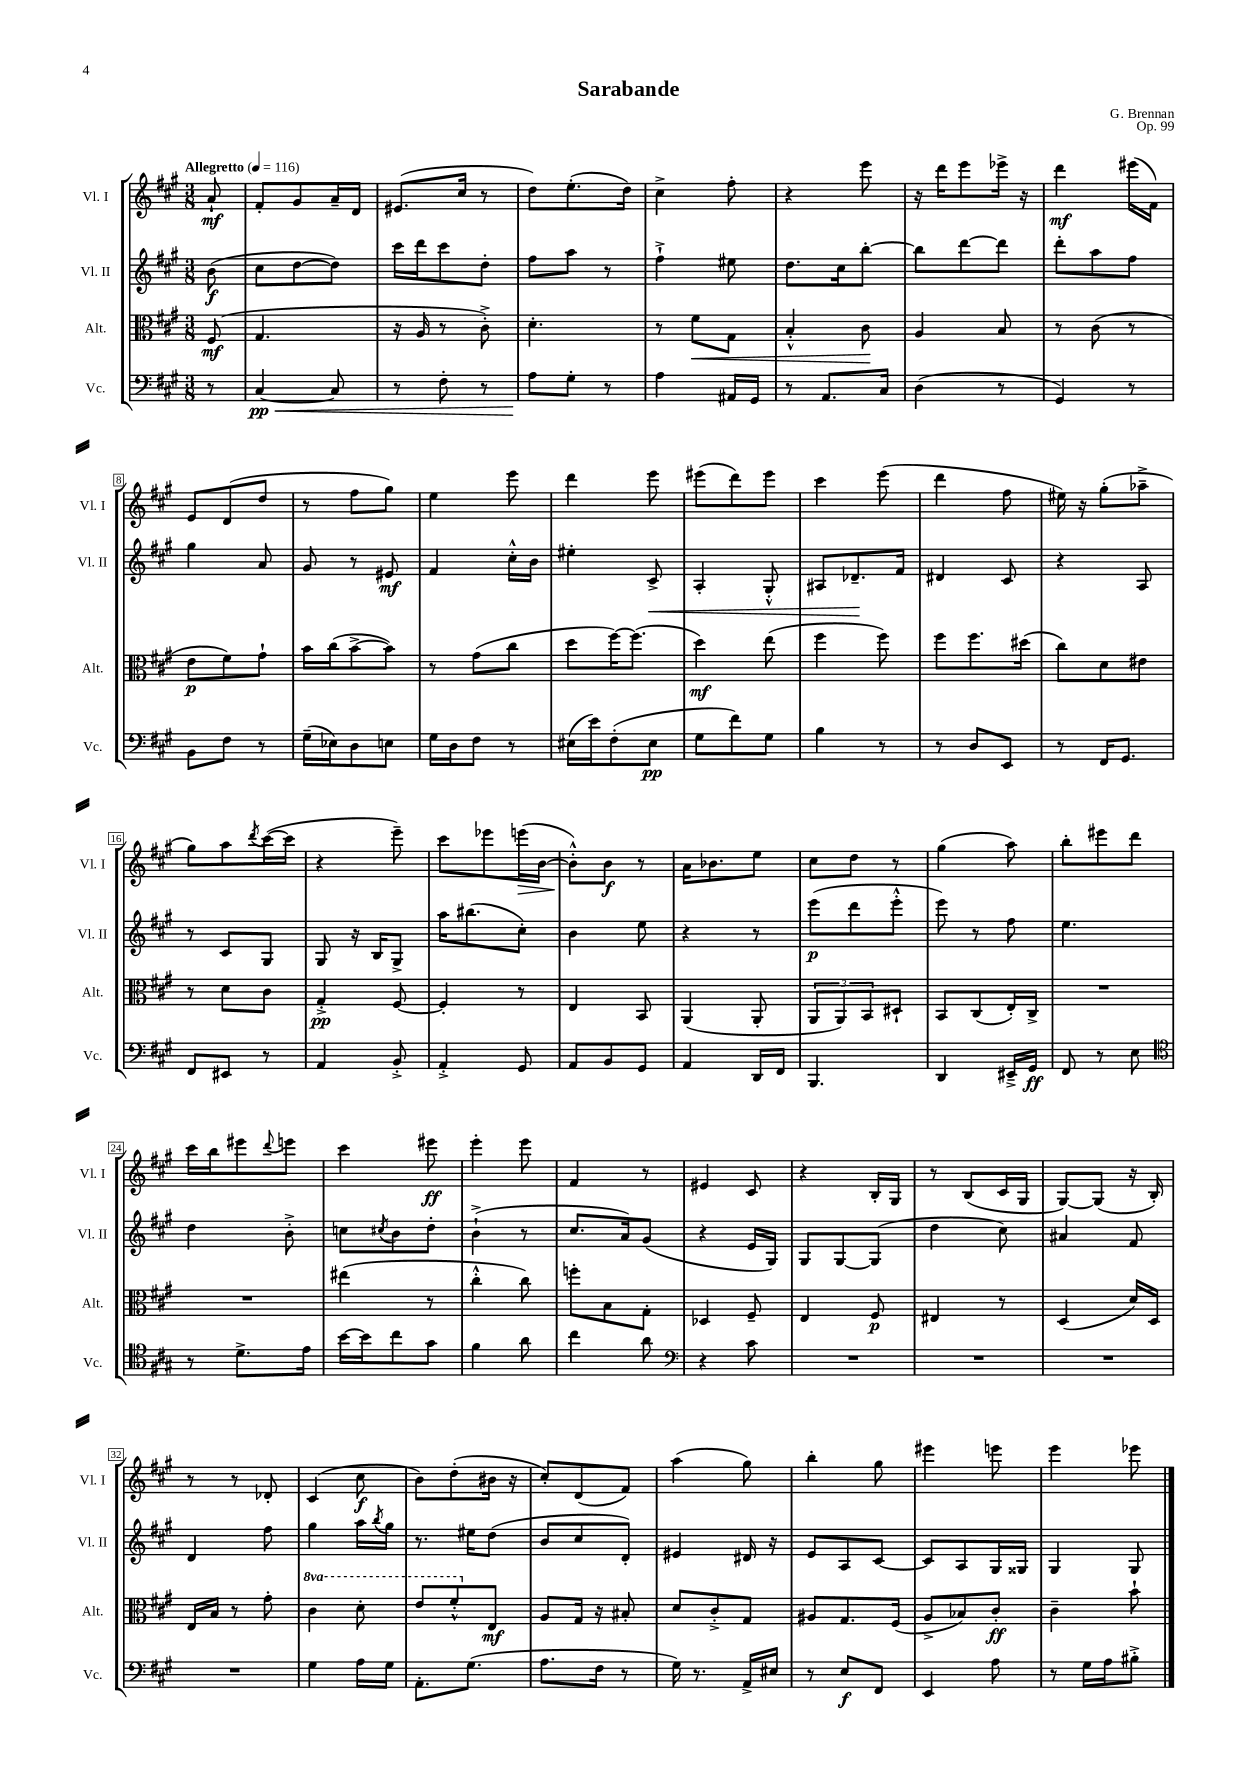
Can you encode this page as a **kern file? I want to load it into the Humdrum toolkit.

**kern	**kern	**kern	**kern
*staff4	*staff3	*staff2	*staff1
*clefF4	*clefC3	*clefG2	*clefG2
*k[f#c#g#]	*k[f#c#g#]	*k[f#c#g#]	*k[f#c#g#]
*M3/8	*M3/8	*M3/8	*M3/8
*MM116	*MM116	*MM116	*MM116
8r	(8F#	(8b	8a`
=	=	=	=
[4C#	4.G#	8cc#	8f#'
.	.	[8dd	8g#
8C#]	.	8dd])	16a~
.	.	.	16d
=	=	=	=
8r	16r	16ccc#	(8.e#
.	16A	16ddd	.
8F#'	8r	8ccc#	.
.	.	.	16cc#
8r	8c#'^)	8dd'	8r
=	=	=	=
8A	4.d'	8ff#	8dd)
8G#'	.	8aa	(8.ee'
8r	.	8r	.
.	.	.	16dd)
=	=	=	=
4A	8r	4ff#`^	4cc#^
.	8f#	.	.
16AA#	8G#	8ee#	8ff#'
16GG#	.	.	.
=	=	=	=
8r	4B'^^	8.dd	4r
8.AA	.	.	.
.	.	16cc#	.
.	8c#	[8bb'	8eee
16C#	.	.	.
=	=	=	=
(4D	4A	8bb]	16r
.	.	.	16ddd
.	.	[8ddd	8eee
8r	8B	8ddd]	16eee-^
.	.	.	16r
=	=	=	=
4GG#)	8r	8ddd'	4ddd
.	(8c#	8aa	.
8r	8r	8ff#	(16eee#
.	.	.	16f#)
=	=	=	=
8BB	8e	4gg#	8e
8F#	8f#)	.	(8d
8r	8g#`	8a	8dd
=	=	=	=
(16G#~	16b	8g#	8r
16E-)	(16cc#	.	.
8D	[8b^	8r	8ff#
8E	8b])	8e#	8gg#)
=	=	=	=
16G#	8r	4f#	4ee
16D	.	.	.
8F#	(8g#	.	.
8r	8cc#	16cc#'^^	8eee
.	.	16b	.
=	=	=	=
(16E#	8dd	4ee#'	4ddd
16e)	.	.	.
(8F#'	[16ff#)	.	.
.	(8.ff#]	.	.
8E#	.	8c#^	8eee
=	=	=	=
8G#	4dd)	4A'	(8eee#
8f#)	.	.	8ddd)
8G#	(8ee	8G#'^^	8eee#
=	=	=	=
4B	4ff#	8A#	4ccc#
.	.	8.d-~	.
8r	8ff#)	.	(8eee
.	.	16f#	.
=	=	=	=
8r	8ff#	4d#	4ddd
8D	8.ff#	.	.
8EE	.	8c#	8ff#
.	(16dd#	.	.
=	=	=	=
8r	8cc#)	4r	16ee#)
.	.	.	16r
16FF#	8d	.	(8gg#'
8.GG#	.	.	.
.	8e#	8A	8aa-~^
=	=	=	=
8FF#	8r	8r	8gg#)
8EE#	8d	8c#	8aa
.	.	.	8qddd
8r	8c#	8G#	([16ccc#
.	.	.	16ccc#]
=	=	=	=
4AA	4G#'^	8G#	4r
.	.	16r	.
.	.	16B	.
8BB'^	[8F#	8G#^	8eee~)
=	=	=	=
4AA'^	4F#']	16aa	8ccc#
.	.	(8.bb#	.
.	.	.	8eee-
8GG#	8r	8cc#')	(16eee
.	.	.	[16b
=	=	=	=
8AA	4E	4b	8b'^^])
8BB	.	.	8b
8GG#	8BB	8ee	8r
=	=	=	=
4AA	(4AA	4r	16a
.	.	.	8.b-
16DD	8AA'	8r	8ee
16FF#	.	.	.
=	=	=	=
4.BBB	12AA	(8eee	8cc#
.	12AA)	.	.
.	.	8ddd	8dd
.	12BB	.	.
.	8D#`	8eee'^^	8r
=	=	=	=
4DD	8BB	8eee)	(4gg#
.	(8C#	8r	.
16EE#~^	16E')	8ff#	8aa)
16GG#	16C#^	.	.
=	=	=	=
8FF#	4.r	4.ee	8bb'
8r	.	.	8eee#
8E	.	.	8ddd
=	=	=	=
*clefC4	*	*	*
8r	4.r	4dd	16ccc#
.	.	.	16bb
8.d^	.	.	8eee#
.	.	.	8qqddd
.	.	8b'^	8eee
16e	.	.	.
=	=	=	=
[16b	(4ee#	8cc	4ccc#
16b]	.	.	.
.	.	8qcc#	.
8cc#	.	8b	.
8g#	8r	8dd'	8eee#
=	=	=	=
4f#	4cc#'^^	(4b`^	4eee'
8a	8cc#)	8r	8eee
=	=	=	=
4cc#	8ff'	8.cc#	4f#
.	8B	.	.
.	.	16a)	.
8a	8G#'	(8g#	8r
=	=	=	=
*clefF4	*	*	*
4r	4D-	4r	4e#
8c#	8F#~	16e	8c#
.	.	16G#)	.
=	=	=	=
4.r	4E	8G#	4r
.	.	[8G#	.
.	8F#	(8G#]	16B'
.	.	.	16G#
=	=	=	=
4.r	4E#	4dd	8r
.	.	.	(8B
.	8r	8cc#)	16c#
.	.	.	16G#
=	=	=	=
4.r	(4D	4a#	[8G#)
.	.	.	(8G#]
.	16d)	8f#	16r
.	16D	.	16B')
=	=	=	=
4.r	16E	4d	8r
.	16B	.	.
.	8r	.	8r
.	8g#'	8ff#	8d-'
=	=	=	=
4G#	4cc#	4gg#	(4c#
16A	8dd'	16aa	8cc#
.	.	8qbb	.
16G#	.	16gg#	.
=	=	=	=
8.AA'	8ee	8.r	8b)
.	8ff#'^^	.	(8dd'
(8.G#	.	16ee#	.
.	8E	(8dd	16b#
.	.	.	16r
=	=	=	=
8.A	8A	8b	8cc#')
.	16G#	8cc#	(8d
16F#	16r	.	.
8r	8B#'	8d')	8f#)
=	=	=	=
16G#)	8d	4e#	(4aa
8.r	.	.	.
.	8c#'^	.	.
16AA^	8G#	16d#	8gg#)
16E#	.	16r	.
=	=	=	=
8r	8A#	8e	4bb'
8E	8.G#	8A	.
8FF#	.	[8c#	8gg#
.	(16F#	.	.
=	=	=	=
4EE	8A^	8c#]	4eee#
.	8B-)	8A	.
8A	8c#'	16G#	8eee
.	.	16G##	.
=	=	=	=
8r	4c#~	4G#	4eee
16G#	.	.	.
16A	.	.	.
8B#'^	8b`	8G#	8eee-
==	==	==	==
*-	*-	*-	*-
